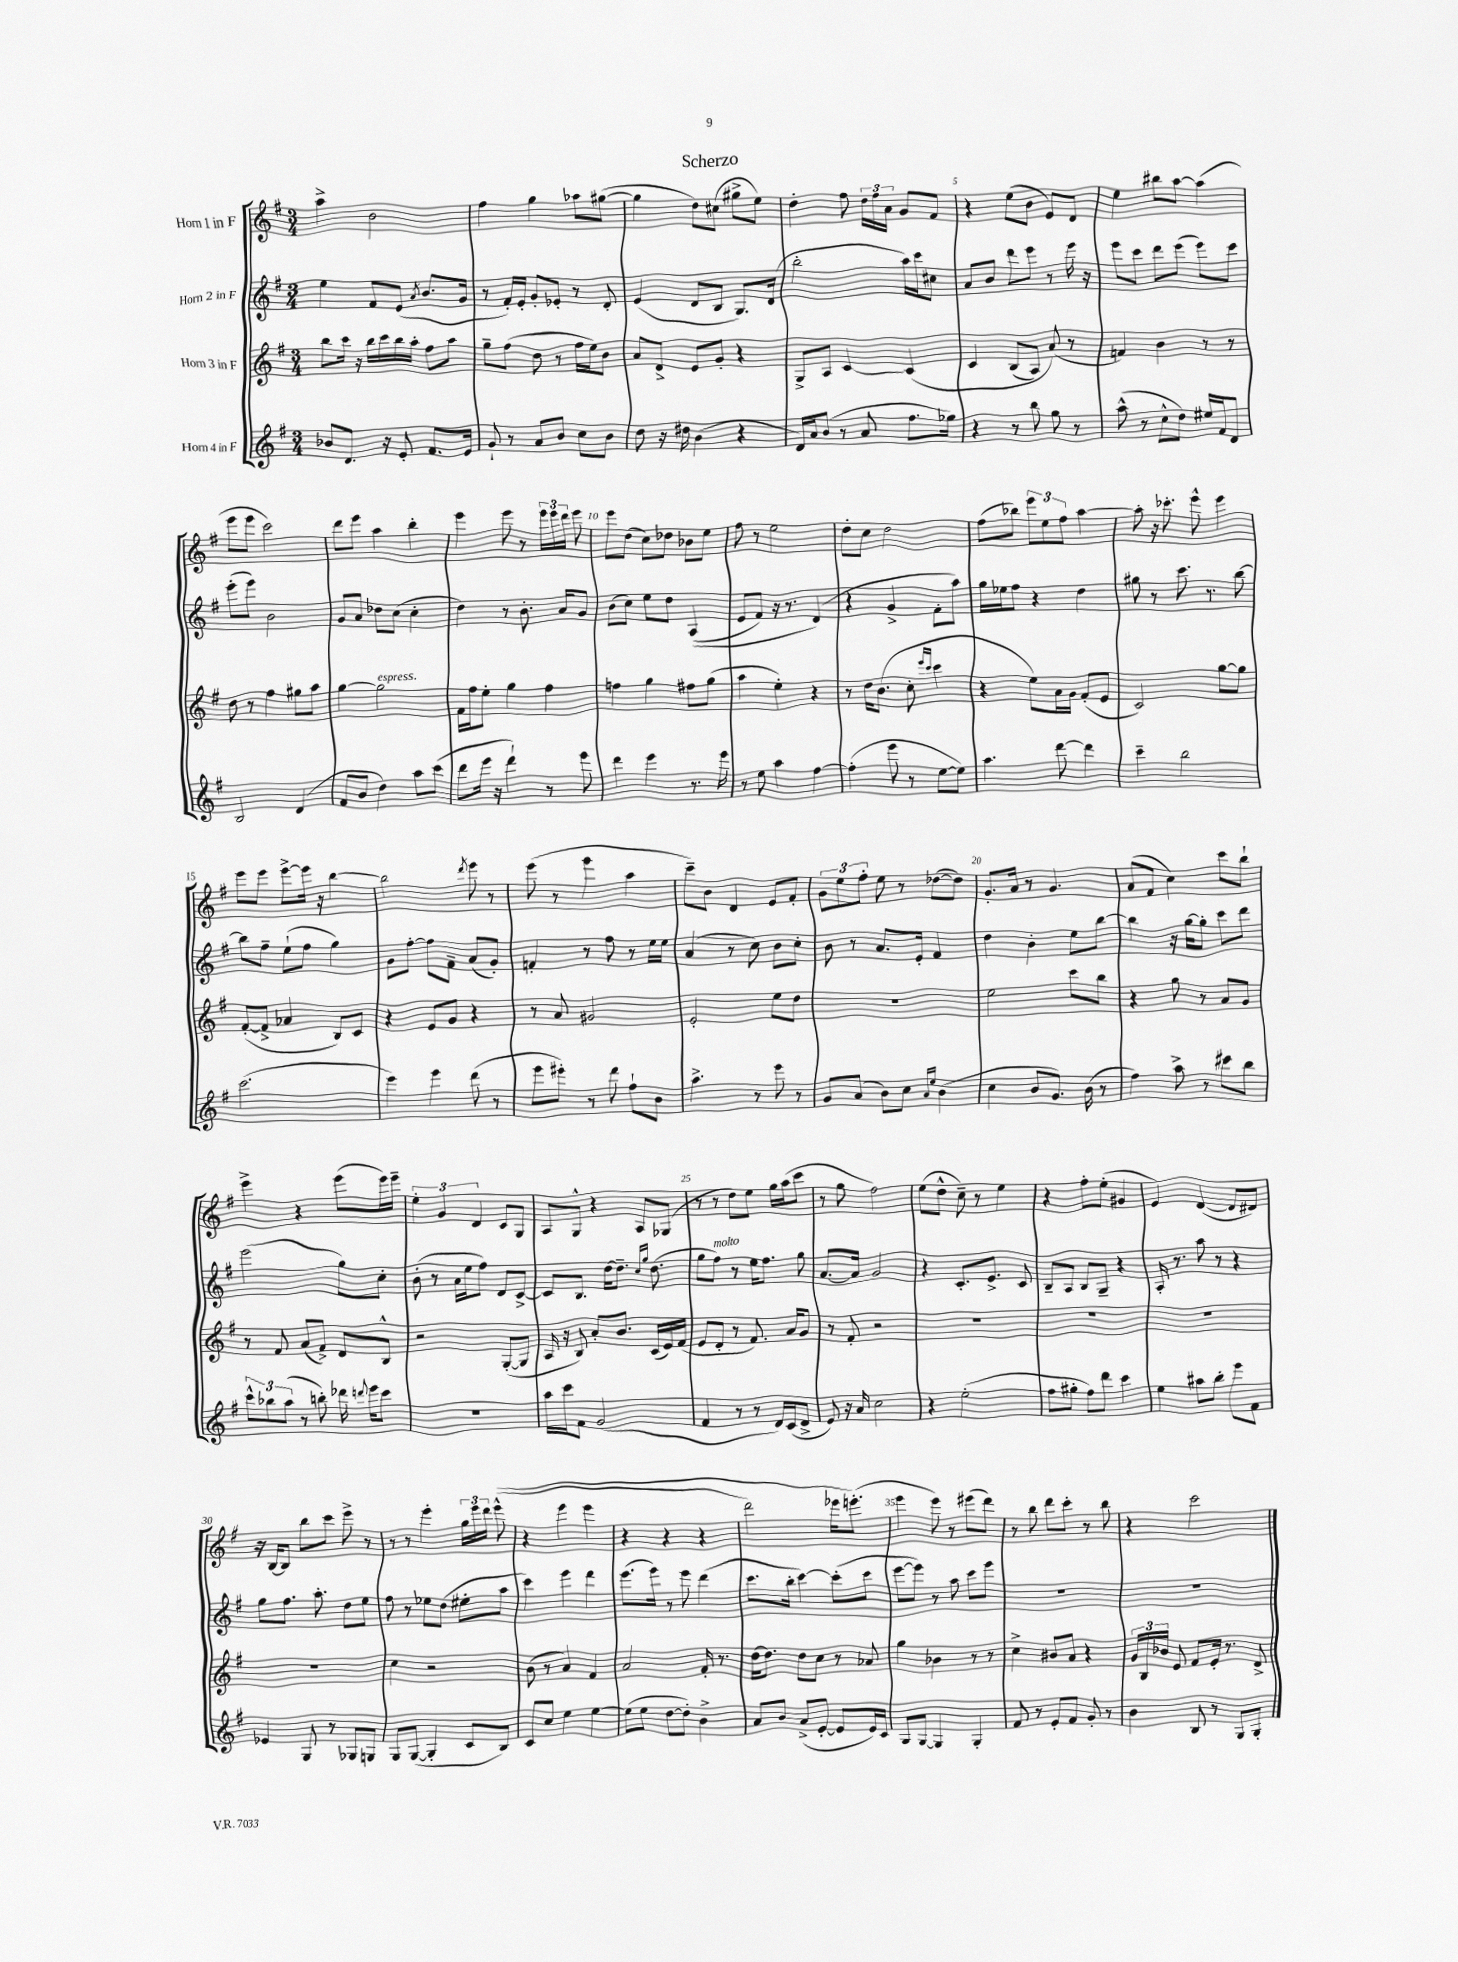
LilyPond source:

\header { title = "Scherzo" }
<<
\new StaffGroup <<
\new Staff = "s0" \with { instrumentName = "Horn 1 in F" } {
    \clef treble \key g \major \numericTimeSignature \time 3/4
    \autoBeamOff a''4-> b'2 |
    fis''4 g''4 aes''8[ gis''8]~( |
    gis''4 d''8[) cis''8]( gis''8[-> e''8]) |
    d''4-. fis''8 \tuplet 3/2 { d''16[ fis''16 a'16] } g'8[ fis'8] |
    r4 e''8[( b'8] e'8[) d'8] |
    e''4 bis''8[ a''8]~ a''4( |
    e'''8[ e'''8] c'''2) |
    d'''8[ e'''8] a''4 b''4-. |
    e'''4 e'''8 r8 \tuplet 3/2 { e'''16[ e'''16 d'''16] } e'''8 |
    e'''8[ d''8]( c''8[) des''8] bes'8[ e''8] |
    fis''8 r8 e''2 |
    d''8[-. c''8] d''2 |
    fis''8[( bes''8]) \tuplet 3/2 { e'''8[ e''8 fis''8] } a''4~ |
    a''8-. r16 ces'''8.-. e'''8-^ e'''4 |
    e'''8[ e'''8] e'''8[~-> e'''16] r16 b''4~ |
    b''2 \acciaccatura { d'''8 } e'''8 r8 |
    e'''8( r8 e'''4 a''4 |
    c'''8[--) b'8] d'4 e'8[ fis'8]-. |
    \tuplet 3/2 { g'8[ e''8 fis''8]-. } e''8 r8 des''8[~( des''8]) |
    g'8.[-. a'16] r8 g'4. |
    a'8[( fis'8] c''4) c'''8[ b''8]-! |
    e'''4-> r4 e'''8[( e'''16) e'''16]-- |
    \tuplet 3/2 { e''4-. g'4 d'4 } c'8[ g8] |
    a8[ g8]-^ r4 a8[ ges8]( |
    r8 r8 d''8[) e''8] g''16[ a''16( c'''8] |
    r8 g''8 fis''2) |
    e''8[( d''8]-^ c''8--) r8 e''4 |
    r4 fis''8[-. e''8]-.( gis'4 |
    e'4) d'4~( d'8[ dis'8]) |
    r16 b16[~ b8] b''8[ c'''8] e'''8-> r8 |
    r8 r8 e'''4-. \tuplet 3/2 { g''16[ e'''16 d'''16] } e'''8-^(\( |
    r4 e'''4 e'''4 |
    r4 r4 r4 |
    d'''2) ees'''16[ e'''8.]-.(\) |
    e'''4 e'''8) r8 eis'''8[( d'''8]) |
    r8 b''8 d'''8[ c'''8]-. r8 b''8 |
    r4 c'''2 \bar "|." |
}
\new Staff = "s1" \with { instrumentName = "Horn 2 in F" } {
    \clef treble \key g \major \numericTimeSignature \time 3/4
    \autoBeamOff e''4 fis'8[ e'8]( \acciaccatura { a'8 } b'8.[ g'16] |
    r8 fis'16[-.) e'16]-. g'8[-. ees'8]-. r8 d'8-. |
    e'4( d'8[ b8] g8.[) d'16]( |
    b''2-. a''16[) c'''16 cis''8] |
    a'8[ b'8] d'''8[ e'''8] r8 e'''16 r16 |
    e'''8[ c'''8] d'''8[ e'''8]( e'''8[) c'''8] |
    e'''8[-.( e'''8]) b'2 |
    g'8[ a'8] des''8[ c''8]( c''4-. |
    d''4) r8 b'8.-. a'16[ g'8] |
    b'8[( c''8]) e''8[ d''8] a4(\( |
    e'8[ fis'8]) r16 r8. d'4(\) |
    r4 g'4-> fis'8[-. a''8]) |
    g''16[ ees''16 fis''8] r4 d''4 |
    gis''8 r8 c'''8. r8. b''8~ |
    b''8[ fis''8]-- e''8[-!( fis''8] g''4) |
    g'8[ fis''8]~-. fis''8[ fis'8]-- a'8[( g'8]-.) |
    f'4-. r8 fis''8 r8 e''16[ e''16] |
    a'4( r8 c''8) b'8[ c''8]-. |
    b'8 r8 a'8.[ e'16]-. fis'4 |
    d''4 b'4-. e''8[ b''8]~ |
    b''4 r16 g''16[~ g''8]-. c'''8[ d'''8] |
    e'''2( g''8[) c''8]-. |
    b'8-.( r8 a'16[ e''16 fis''8]) d'8[ c'8]~-> |
    c'8[ b8.] d''16[~ d''8.]-- \grace { c''16[ g''16] } d''8.( |
    g''8[ fis''8]^\markup { \italic "molto" }) r8 e''16[ fis''8.] g''8 |
    a'8.[~ a'16] g'2 |
    r4 c'8.[-. e'8.]-> c'8 |
    b8[-- a8] b8[ g8]-- r4 |
    a16-. r8. a''8 r8 r4 |
    g''8[ fis''8.] a''8.-. d''8[ e''8] |
    fis''8 r8 ees''8[ d''8]( eis''8[-. a''8] |
    c'''4) e'''4 d'''4 |
    e'''8.[( e'''16]) r8 e'''8 d'''4( |
    c'''8.[ b''16]-. c'''4~) c'''8[-.( c'''8] |
    e'''8[~ e'''8]) r8 a''8 c'''8[ e'''8] |
    R2. |
    R2. \bar "|." |
}
\new Staff = "s2" \with { instrumentName = "Horn 3 in F" } {
    \clef treble \key g \major \numericTimeSignature \time 3/4
    \autoBeamOff b''8[ c'''16] r16 b''16[ c'''16 b''16 a''16]-. fis''8[ a''8] |
    g''8[-- fis''8]( d''8 r8 fis''16[ e''16) b'8] |
    a'8[ d'8]-> e'8[ g'8]-. r4 |
    g8[-> a8] c'4~ c'4\( |
    c'4 b8[( a8]) a'8(\) r8 |
    f'4) b'4 r8 r8 |
    d''8 r8 fis''4 gis''8[ a''8] |
    g''4~ g''2^\markup { \italic "espress." } |
    fis'16[ fis''16 e''8]-. g''4 fis''4 |
    f''4 g''4 fis''8[ g''8]( |
    a''4 e''4-.) r4 |
    r8 d''16[ b'8.]( c''8-. \grace { e'''16[ c'''16] } c'''4 |
    r4 e''8[) a'16 g'16] fis'8[-.( e'8] |
    c'2) g''8[~ g''8] |
    fis'8[~-.( fis'8]-> aes'4 b8[) c'8] |
    r4 e'8[ g'8] r4 |
    r8 a'8 gis'2 |
    e'2-. e''8[ d''8] |
    R2. |
    e''2 c'''8[ b''8] |
    r4 g''8 r8 a'8[ g'8] |
    r8 fis'8 a'8[( fis'8]->) d'8[ b8]-^ |
    r2 g8[~-.( g8] |
    a16 r16 b8) a'8[-. b'8.] c'16[( e'16) fis'16]( |
    e'8[ d'8]-. r8 fis'8.) a'16[ g'8] |
    r8 fis'8-. r2 |
    R2. |
    R2. |
    R2. |
    R2. |
    c''4 r2 |
    b'8( r8 a'4) fis'4 |
    a'2 fis'16-. r8. |
    d''16[~ d''8.] d''8[ c''8] r8 aes'8 |
    g''4 bes'4 r8 r8 |
    c''4-> bis'8[ a'8] r4 |
    \tuplet 3/2 { g'16[ b16 bes'16] } e'8 fis'8[ e'16]-. r8. d'8-> \bar "|." |
}
\new Staff = "s3" \with { instrumentName = "Horn 4 in F" } {
    \clef treble \key g \major \numericTimeSignature \time 3/4
    \autoBeamOff bes'8[ d'8.] r16 e'8-. fis'8.[ e'16] |
    g'8-! r8 a'8[ b'8] c''8[ b'8] |
    d''8 r16 dis''16 b'4( r4 |
    d'16[) a'16 b'8]( r8 a'8 fis''8.[ ges''16]) |
    r4 r8 b''8 g''8 r8 |
    a''8-^( r8 c''8[-^ d''8]) eis''16[ fis'16 d'8] |
    b2 d'4( |
    fis'8[ b'8] d''4) a''8[ c'''8]( |
    d'''8[ e'''16] r16 d'''4-!) r8 e'''8 |
    d'''4 e'''4 r8. e'''16 |
    r8 e''8 a''4 fis''4~ |
    fis''4-.( e'''8 r8 e''8[~ e''8]) |
    a''4. d'''8~ d'''4 |
    c'''4-- b''2 |
    c'''2.( |
    e'''4) e'''4 d'''8( r8 |
    e'''8[ eis'''8]-.) r8 d'''8 fis''8[-! b'8] |
    a''4.-> r8 e'''8 r8 |
    g'8[ a'8]( b'8[) c''8] \grace { a'16[ e''16] } b'4( |
    c''4 b'8[ g'8.]) b'16( r8 |
    fis''4) a''8-> r8 cis'''8[ b''8] |
    \tuplet 3/2 { c'''8[-^ bes''8 a''8]( } r8 b''8-.) des'''16 \appoggiatura { d'''8 } e'''16[ c'''8] |
    R2. |
    a''16[ c'''16 fis'8] g'2( |
    fis'4 r8 r8 d'16[) c'16( d'8]-> |
    e'8) r16 a'16 c''2 |
    r4 e''2-.( |
    fis''8[ gis''8]-. fis''8[) d'''8] c'''4 |
    e''4 ais''8[ b''8]-. e'''8[ fis'8] |
    ees'4 g8 r8 ges8[ g8] |
    g8[ g8]~( g4-. c'8[ b8]) |
    c'8[ c''8] e''4 e''4~ |
    e''8[( e''8] d''8[~ d''8]-.) b'4-> |
    a'8[ b'8] a'8[->( e'8]~-. e'8[ e'16) c'16] |
    g8[ g8]~ g4 g4-. |
    fis'8 r8 e'8[-. fis'8] g'8-. r8 |
    b'4 b8 r8 g8[ g8]-. \bar "|." |
}
>>
>>
\layout { \context { \Score \override BarNumber.break-visibility = ##(#f #t #t) barNumberVisibility = #(every-nth-bar-number-visible 5) } }
